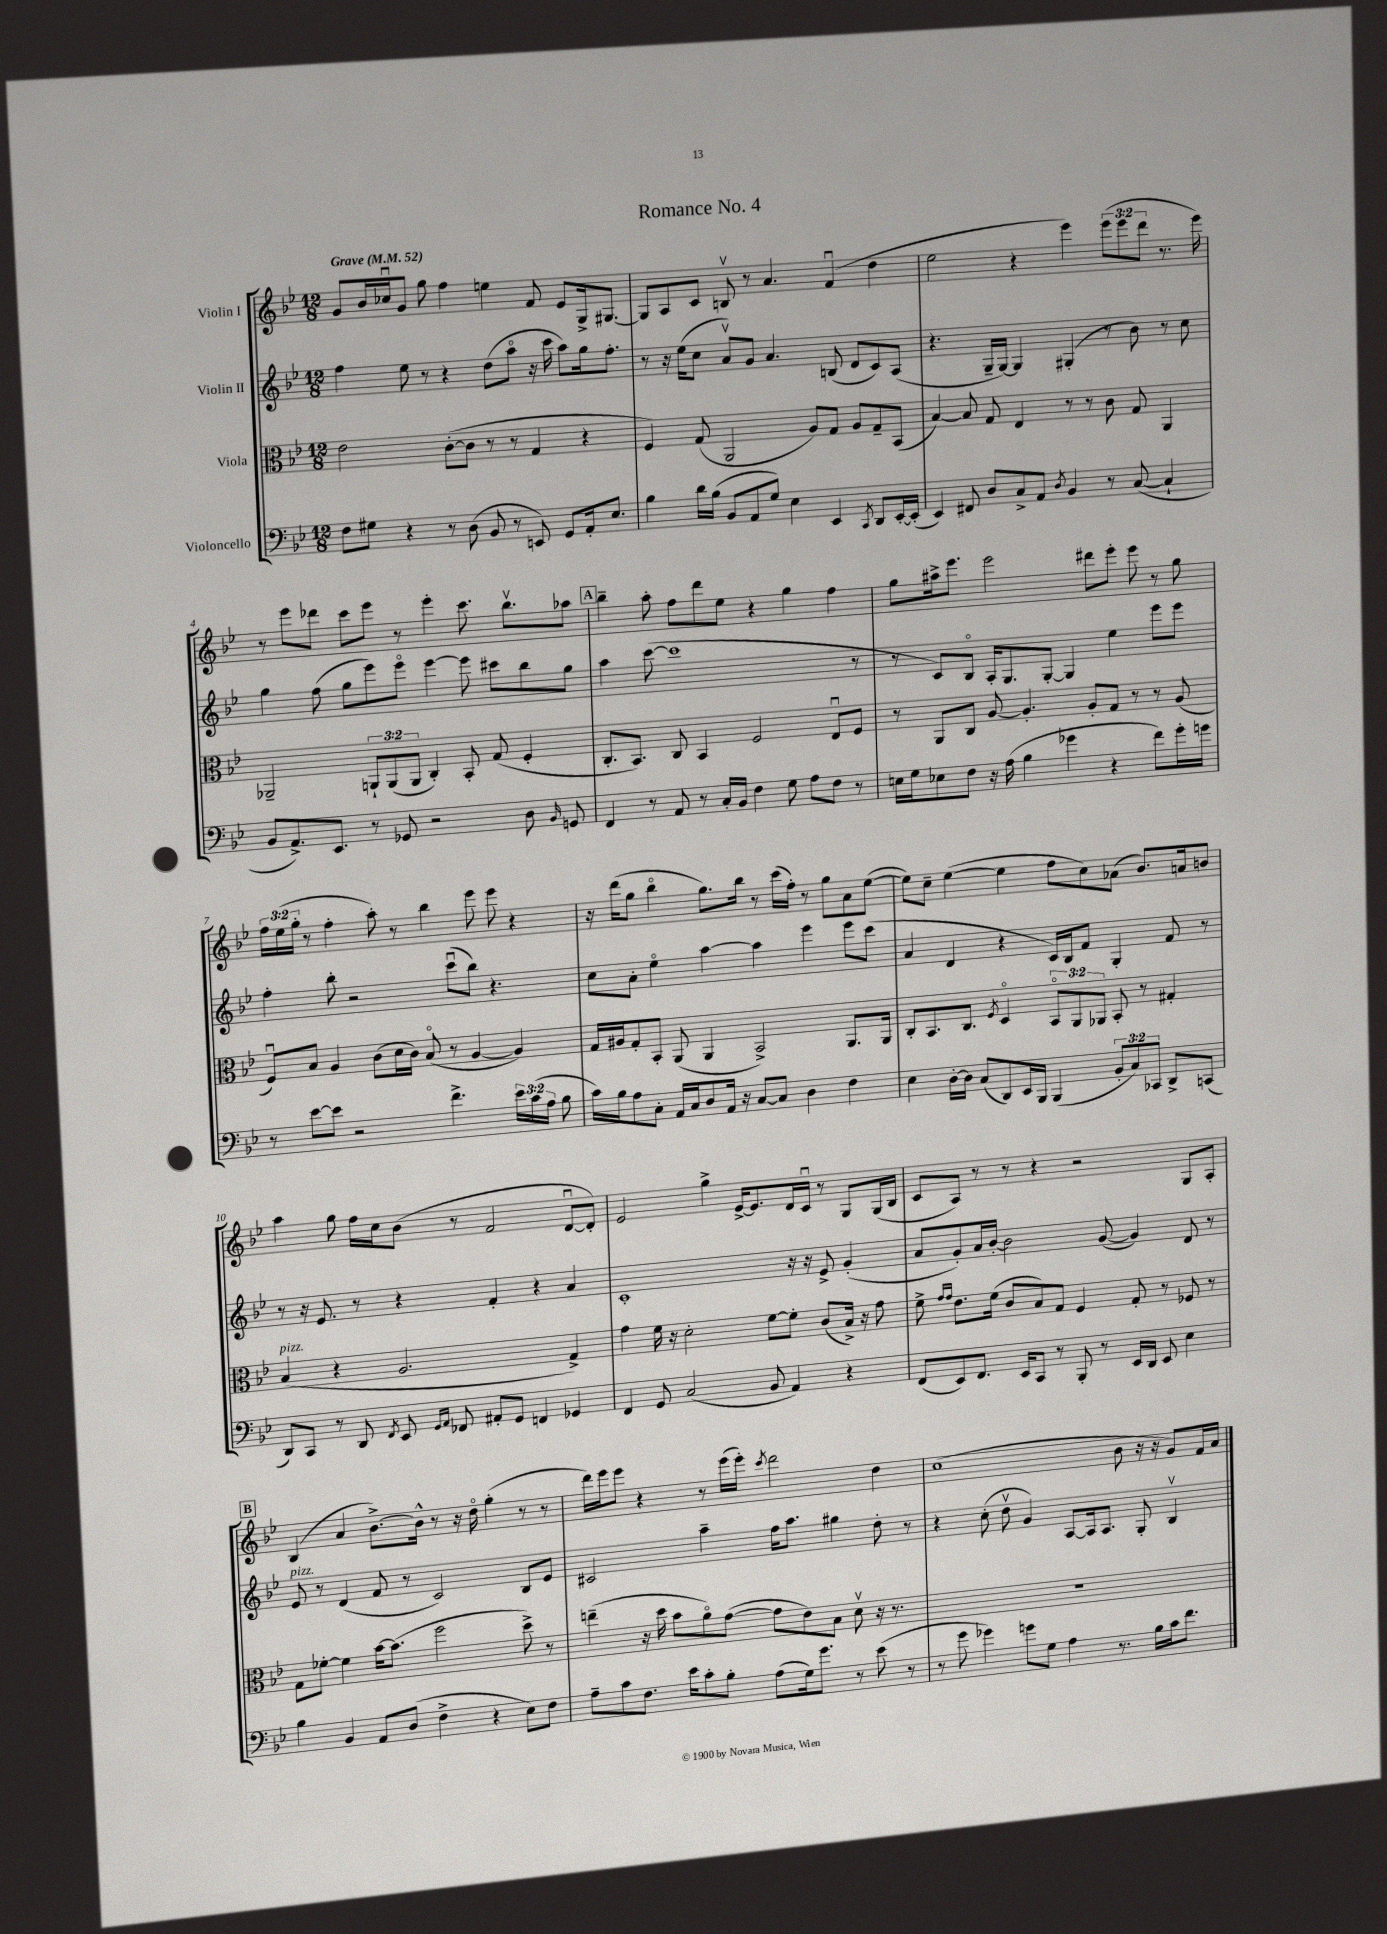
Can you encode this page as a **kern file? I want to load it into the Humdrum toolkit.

**kern	**kern	**kern	**kern
*part4	*part3	*part2	*part1
*staff4	*staff3	*staff2	*staff1
*I"Violoncello	*I"Viola	*I"Violin II	*I"Violin I
*clefF4	*clefC3	*clefG2	*clefG2
*k[b-e-]	*k[b-e-]	*k[b-e-]	*k[b-e-]
*M12/8	*M12/8	*M12/8	*M12/8
*MM52	*MM52	*MM52	*MM52
=1	=1	=1	=1
!	!	!	!LO:TX:a:B:t=Grave
8F\L	2e-\	4ff\	8g/L
8G#X\J	.	.	16b-/L
.	.	.	16cc-Xu/J
4r	.	8ee-\	8g/J
.	.	8r	8gg\
8r	([8c'\L	4r	4ff\
(8D\	8c\J]	.	.
8BB-/	8r	(8dd\L	4een\
8r	8r	8aa\J	.
8EEn/)	4G/	16r	8f/
.	.	16ccc\	.
8GG/L	.	8aa\L)	8e-/L
16AA'/k	4r	16gg\k	16G^/k
8.E-/J	.	8.ff'\J	[8.G#X/J
=2	=2	=2	=2
4B-\	4F/)	8r	8G#/L]
.	.	16r	8A/
.	.	(16ee-\KL	.
16d\LL	(8G/	8cc\J	8c/J
(16B-\JJ	.	.	.
8BB-/L	2AA/	8av/L)	8Bnv/
8AA/	.	8g/J	8r
8G/J)	.	4.a/	4.a/
4E-\	.	.	.
.	8A/L)	.	.
4EE-/	8G/J	(8Bn/	(4fu/
.	8A/L	8d/L	.
8qCC/	.	.	.
8DD/L	8G~/	8c/)	4dd\
[16EE-'/L	(8BB-/J	(8A/J	.
(16EE-'/JJ]	.	.	.
=3	=3	=3	=3
4EE-/)	[4B-/)	4.r	2ee-\
8FF#X/	8B-/]	.	.
8D/L	8G/	16G~/LL	.
.	.	[16G/JJ)	.
8C^/	4E-/	4G/]	4r
8AA/J	.	.	.
8qD/	.	.	.
4BB-/	8r	(4G#X'/	4eee-\)
.	8r	.	.
8r	8c\	8r	(12eee-\L
.	.	.	12eee-\
([8C/	8G/	8b-\)	.
.	.	.	12ddd\J
4C`/]	4AA/	8r	8.r
.	.	8cc\	.
.	.	.	16eee-\)
!!LO:LB:g=z
=4	=4	=4	=4
8BB-/L	2AA-X~/	4gg\	8r
8.AA^/)	.	.	8eee-\L
.	.	(8ff\	8ddd-X\J
8.EE-/J	.	.	.
.	.	8gg\L	8ccc\L
8r	12AAn`/L	8eee-\)	8eee-\J
.	(12AA/	.	.
8GG-X/	.	8eee-\J	8r
.	12AA/J	.	.
2r	4C'/)	[4eee-\	4eee-'\
.	8BB-'/	8eee-\]	8.ccc\
.	(8G/	8ccc#X\L	.
.	.	.	8.bb-v\L
8D\	4F'/	8bb-\	.
16qqBB-/	.	.	.
8GGn/	.	8gg\J	8aa-X\J
!!LO:REH:place=s1:t=A
=5	=5	=5	=5
4FF/	8.C'/L	4aa\	4bb-~\
.	8.BB-/J)	.	.
8r	.	([8ccc\	8aa'\
8AA/	8C/	1ccc]	8ff\L
8r	4BB-/	.	8ddd\
16C'/LL	.	.	8ee-\J
16BB-/JJ	.	.	.
4F\	2F/	.	4r
8G\	.	.	4gg\
8A\L	.	.	.
8F\J	8E-u/L	.	4ff\
8r	8F/J	8r	.
=6	=6	=6	=6
16En\LL	8r	8r	8gg\L
16G\J	.	.	.
8E-X\	8AA/L	8c/L)	16aa#X^\k
.	.	.	8.eee-\J
8F\J	8C/J	8B-/J	.
16r	[8A/	16A'/KL	2eee-\
(16A\	.	8.G/	.
4B-\	4.A'/]	.	.
.	.	[8G'/J	.
4g-X\	.	4G/]	.
.	8A'/L	.	8ddd#X\L
4r	8G/J	4ee-\	8eee-'\J
.	8r	.	8eee-\
8f\L)	8r	8eee-\L	8r
16g-'\L	(8A/	8eee-\J	8gg\
16gn\JJ	.	.	.
!!LO:LB:g=z
=7	=7	=7	=7
8r	8Fu/L)	4ff'\	24ff\LL
.	.	.	(24ee-\
.	.	.	24gg'\JJ
[8e-\L	8B-/J	.	8r
8e-\J]	4A/	8bb-'\	4ff'\
2r	.	2r	.
.	(8c\L	.	8aa'\)
.	16d\L	.	8r
.	16c\JJ)	.	.
.	(8B-/	.	4bb-\
4.f^\	8r	(8cccu\L	.
.	[4A/	8bb-\J)	8eee-\
.	.	4.r	8eee-\
24e-\LL	4A/])	.	4r
(24c\	.	.	.
24A\JJ	.	.	.
8B-\	.	.	.
=8	=8	=8	=8
16c\LL)	16G/LL	8cc\L	16r
16B-\J	16A#X/J	.	(16ddd\KL
8A\	8G'/	8a'\J	8gg\J
8C'\J	8BB-'/J	4ee-\	4bb-\
16AA/LL	(8AA/	.	.
16C/J	.	.	.
8D/	4AA/	[4aa\	8.gg\L)
16AA/Jk	.	.	.
16r	.	.	16bb-\Jk
[8C/L	2BB-^/)	4aa\]	8r
8C/J]	.	.	(16ccc\LL
.	.	.	16ff'\JJ)
4D\	.	4eee-\	8r
.	.	.	8gg\L
4F\	8.AA/L	8eee-\L	8a\
.	.	(8ccc\J	([8ee-\J
.	16AA/Jk	.	.
=9	=9	=9	=9
4E-\	8C'/L	4a/	8ee-\L])
.	8.BB-/	.	8cc~\J
[16D'\LL	.	4d/	([4ee-\
16D\JJ]	8.C/J	.	.
(8C/L	.	.	.
.	8qF/	.	.
8DD/)	4D/	4r	4ee-\]
16EE-/L	.	.	.
16BBB-/JJ	.	.	.
(4BBB-/	12BB-/L	16c/LL)	8ff\L
.	.	16B-/J	.
.	12AA/	.	.
.	.	8f/J	8cc\)
.	12AA-X/J	.	.
12BB-'/L	8BB-'/	4G'/	(8a-X\J
12C/)	.	.	.
.	8r	.	8.b-/L)
12CC-X/J	.	.	.
8DD^/L	4G#X'/	8f/	.
.	.	.	16an/k
(8CCn/J	.	8r	8bn/J
!!LO:LB:g=z
=10	=10	=10	=10
!	!LO:TX:a:i:t=pizz.	!	!
8DD/L)	(4B-/	8r	4aa\
8CC/J	.	16r	.
.	.	8.e-/	.
8r	4r	.	8gg\
8DD/	.	8r	16ff\LL
.	.	.	16cc\J
8qFF/	.	.	.
8EE-/	2.A/	4r	(8b-\J
16qqGG/LL	.	.	.
16qqAA/JJ	.	.	.
8FF-X/	.	.	8r
8AA#X'/L	.	4f'/	2f/
8GG/J	.	.	.
4FFn/	.	4r	.
4GG-X/	4G^/)	4a/	[8du/L
.	.	.	8d'/J])
=11	=11	=11	=11
4FF/	4g\	1c'	2e-/
8GG/	16f\	.	.
.	16r	.	.
(2C/	2d'\	.	.
.	.	.	4gg^\
.	.	.	[16e-^/KL
.	.	.	8.e-/]
8BB-/	[8f\L	.	.
4AA/)	8f'\J]	16r	16d/L
.	.	16r	16cu/JJ
.	(8c/L	8e-^/	8r
4r	16B-^/Jk)	(4g'/	8G/L
.	16r	.	.
.	8g\	.	(16G/L
.	.	.	16B-/JJ
=12	=12	=12	=12
(8FF/L	8f^\	8a/L	8c/L
.	16qqg/LL	.	.
.	16qqg/JJ	.	.
8EE-/)	8.e-\L	8g'/)	8A/J)
8.FF/J	.	16a/L	8r
.	(16f\Jk	[16b-'/JJ	.
.	8c/L	2b-\]	8r
16EE-/KL	.	.	.
8CC/J	8B-/)	.	4r
8r	8G/J	.	.
8BBB-'/	4F/	.	2r
8r	.	([8g/	.
16EE-/LL	8G'/	4g/])	.
16DD/JJ	.	.	.
8EE-/	8r	.	.
4E-\	8F-X/	8d/	8G/L
.	8r	8r	8A'/J
!!LO:LB:g=z
!!LO:REH:place=s1:t=B
=13	=13	=13	=13
!	!	!LO:TX:a:i:t=pizz.	!
4B-\	8G\L	8e-/	(4B-/
.	[8f-X'\J	8r	.
4BB-/	4f-\]	(4d/	4a/
8AA/L	[16b-\KL	8f/	[8.b-^\L)
.	(8.b-\J]	.	.
(8D/J	.	8r	.
.	.	.	16b-^^\Jk]
4F^\	2ff\	2c/)	8r
.	.	.	16r
.	.	.	16dd\
4r	.	.	(4gg'\
8E-\L)	8dd^\)	8B-/L	8r
8F\J	8r	8e-/J	8r
=14	=14	=14	=14
8A~\L	(4een~\	2c#X/	16ddd\LL)
.	.	.	16eee-\J
8c\	.	.	8eee-\J
8.F\J	16r	.	4r
.	16dd\	.	.
.	8b-\L	.	.
16e-\KL	.	.	.
8c'\	8a\)	4aa~\	8r
8B-'\J	([8g\J	.	(16eee-\LL
.	.	.	16eee-'\JJ)
.	.	.	8qccc/
(8A\L	8g\L]	16ff\KL	2ddd\
.	.	8.aa\J	.
16G\k)	8e-\)	.	.
8.g\J	.	.	.
.	8B-\J	4gg#X\	.
8r	8dv\	.	.
(8e-\	16r	8dd'\	4dd\
.	8.r	.	.
8r	.	8r	.
=15	=15	=15	=15
8r	1.r	4r	(1cc
8g\	.	.	.
4g-X\)	.	(8cc'\	.
.	.	8ddv\	.
8gn\L	.	4g/)	.
8G\J	.	.	.
4A\	.	[8A/L	.
.	.	16A/k]	.
.	.	8.A/J	.
8.r	.	.	8b-\
.	.	8G'/	16r
16B-\LL	.	.	16r
16c\J	.	4B-v/	8g/L)
8.f\J	.	.	.
.	.	.	16f/L
.	.	.	16a/JJ
==	==	==	==
*-	*-	*-	*-
